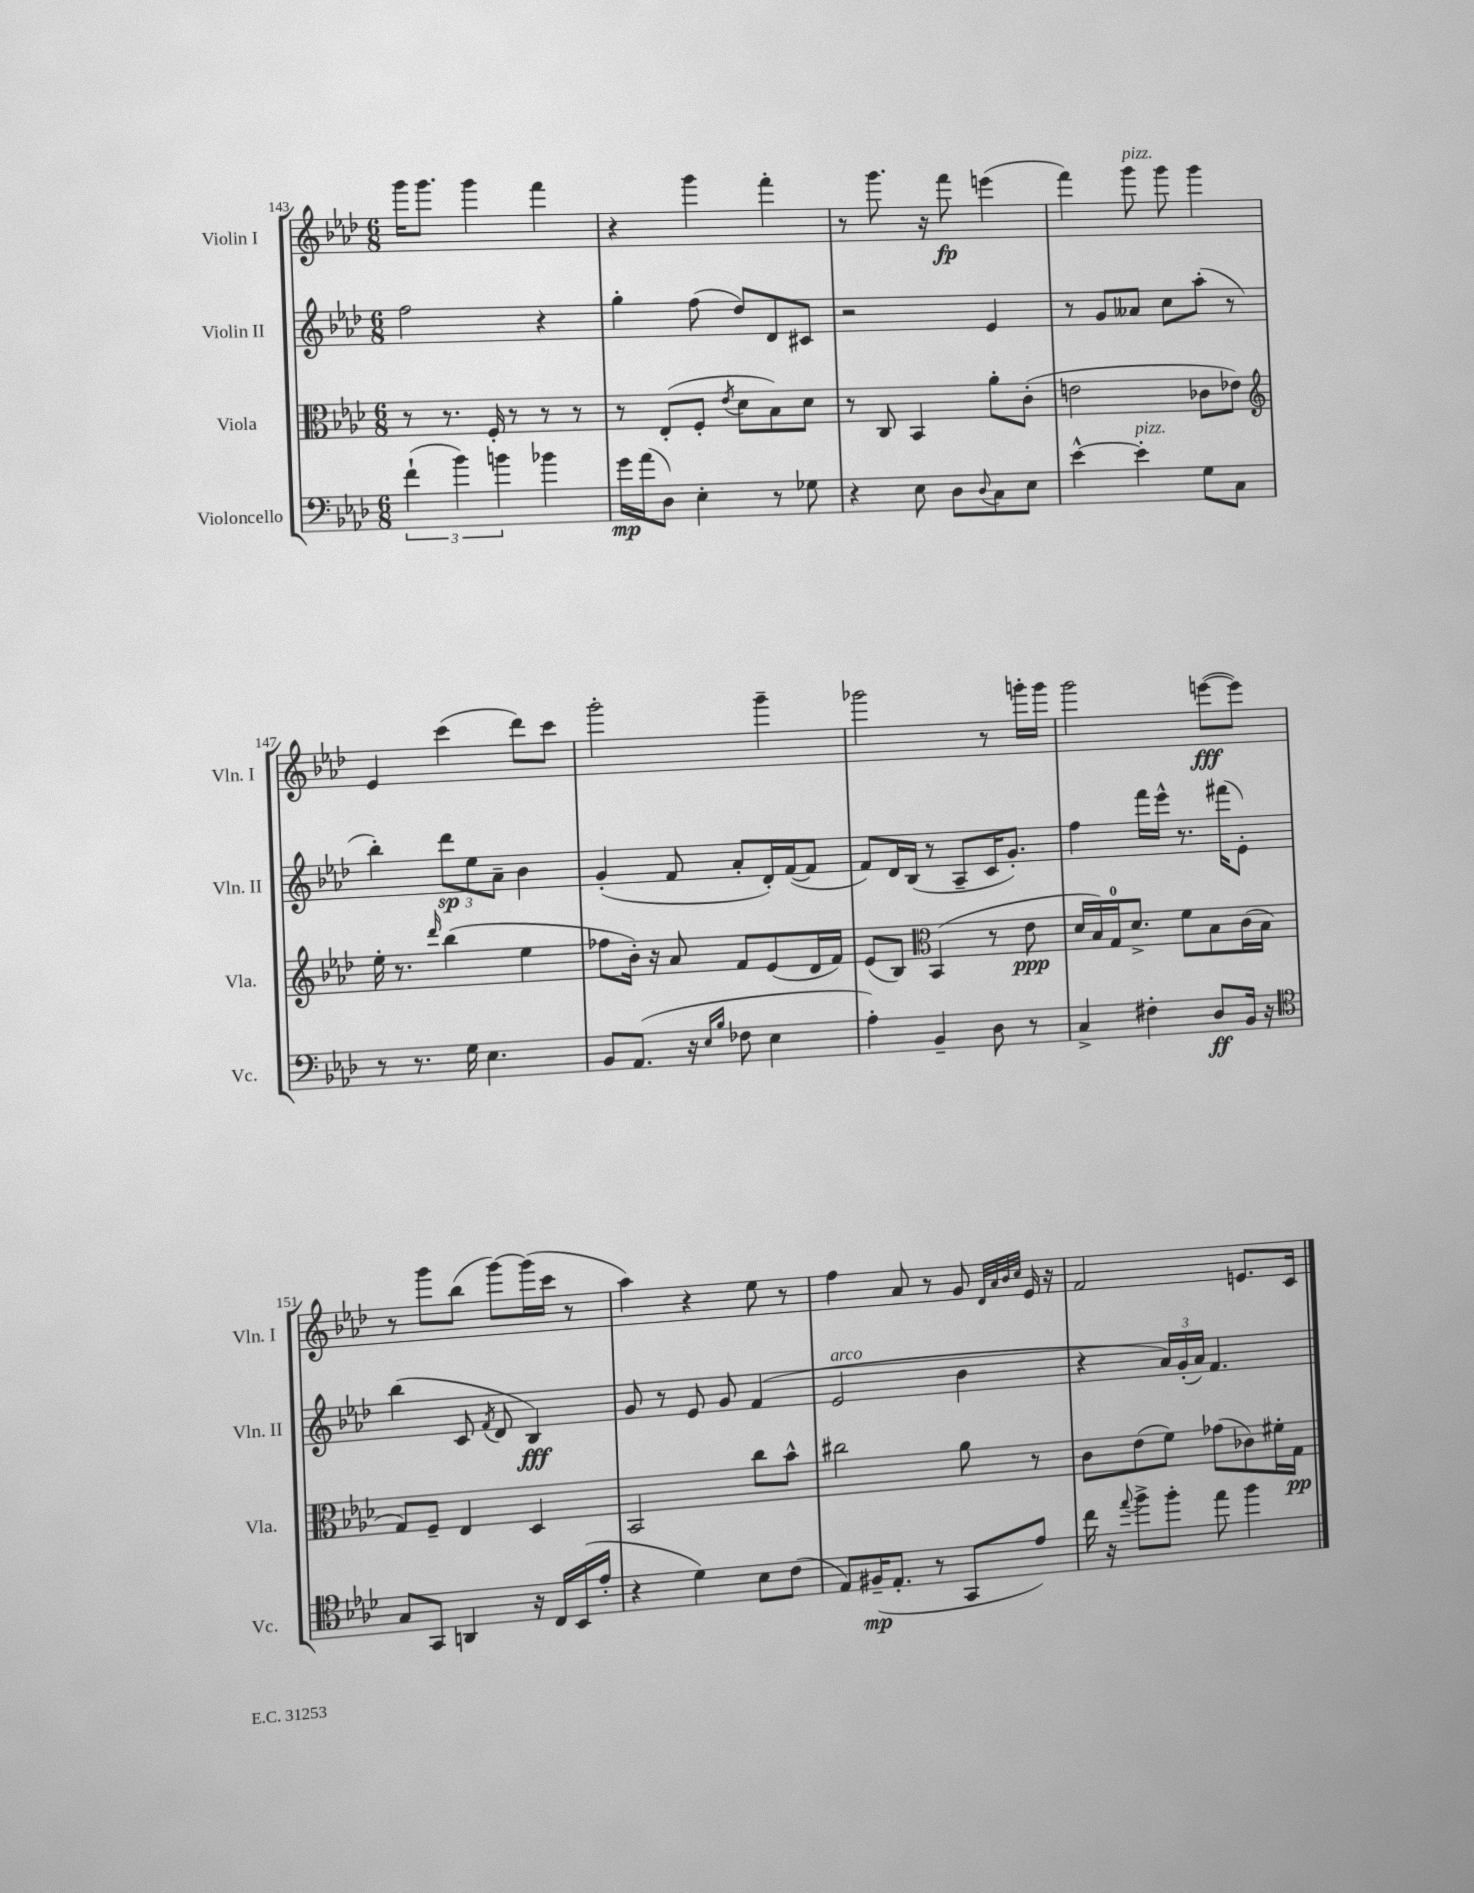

**kern	**kern	**kern	**kern
*staff4	*staff3	*staff2	*staff1
*clefF4	*clefC3	*clefG2	*clefG2
*k[b-e-a-d-]	*k[b-e-a-d-]	*k[b-e-a-d-]	*k[b-e-a-d-]
*M6/8	*M6/8	*M6/8	*M6/8
(6f`	8r	2ff	16ggg
.	.	.	8.ggg
.	8.r	.	.
6b-)	.	.	.
.	.	.	4ggg
.	16F'	.	.
6b	.	.	.
.	8r	.	.
4b-	8r	4r	4fff
.	8r	.	.
=	=	=	=
16g	8r	4gg'	4r
(16a-	.	.	.
8D-)	(8E-'	.	.
4E-'	8F'	(8ff	4ggg
.	8qe-	.	.
.	8d-	8dd-)	.
8r	8B-)	8d-	4fff'
8G-	8d-	8c#	.
=	=	=	=
4r	8r	2r	8r
.	8C	.	8.ggg
8E-	4BB-	.	.
.	.	.	16r
8D-	.	.	8fff
8qqD-	.	.	.
8C	8a-'	4e-	(4eee
8E-	(8c'	.	.
=	=	=	=
[4e-^^	2e	8r	4fff)
.	.	8g	.
4e-']	.	8a--	8ggg
.	.	8cc	8ggg
8G	8c-	(8aa-'	4ggg
8C	8e-)	8r	.
=	=	=	=
*	*clefG2	*	*
8r	16ee-'	4bb-')	4e-
.	8.r	.	.
8.r	.	.	.
.	16qqddd-	.	.
.	(4bb-	12ddd-	(4ccc
16G	.	.	.
.	.	12ee-	.
4.E-	.	.	.
.	.	12a-~	.
.	4ee-	4b-	8ddd-)
.	.	.	8ccc
=	=	=	=
8BB-	8ff-	(4g'	2ggg'
(8.AA-	16b-')	.	.
.	16r	.	.
.	8a-	8f	.
16r	.	.	.
16qqE-	.	.	.
16qqB-	.	.	.
8F-	8f	8a-'	.
4E-	(8e-	16d-')	4ggg~
.	.	([16f	.
.	16d-	8f]	.
.	16f)	.	.
=	=	=	=
4A-')	(8e-	8f)	2ggg-
.	8B-)	16d-	.
.	.	(16B-	.
*	*clefC3	*	*
4BB-~	(4BB-	8r	.
.	.	8A-~	.
8D-	8r	16c	8r
.	.	8.g')	.
8r	8e-	.	16ggg'
.	.	.	16ggg
=	=	=	=
4C^	16d-	4ff	2ggg
.	16B-)	.	.
.	16G	.	.
.	8.d-^	.	.
4F#'	.	16fff	.
.	.	16eee-^^	.
.	8f	8.r	.
8D-	8B-	.	([8eee
.	.	(16fff#	.
16BB-	(16c	8e-')	8eee])
16r	16B-	.	.
=	=	=	=
*clefC4	*	*	*
8G	8G)	(4bb-	8r
8GG	8F~	.	8ggg
4AA	4E-	8c	(8bb-
.	.	8qf	.
.	.	8d-	[8ggg)
16r	4D-	4B-)	(16ggg]
16C	.	.	16ccc
(16BB-	.	.	8r
16e-'	.	.	.
=	=	=	=
4r	2BB-	8g	4aa-)
.	.	8r	.
4d-)	.	8e-	4r
.	.	8g	.
8B-	8cc	(4f	8ee-
(8c	8b-^^	.	8r
=	=	=	=
8E-)	2cc#	2e-	4ff
(16F#~	.	.	.
8.E-'	.	.	.
.	.	.	8a-
8r	.	.	8r
8GG	8a-	4b-	8g
.	.	.	32qqd-
.	.	.	32qqa-
.	.	.	32qqb-
.	.	.	32qqcc
8e-)	8r	.	16e-
.	.	.	16r
=	=	=	=
16cc	8c	4r	2f
16r	.	.	.
8qqee-	.	.	.
8ff^	(8e-	.	.
8ff'	8f)	24a-)	.
.	.	(24g'	.
.	.	24a-)	.
8ee-	(8g-	4.f	.
4ff	8c-)	.	8.e
.	16f#'	.	.
.	16G	.	16c
==	==	==	==
*-	*-	*-	*-
